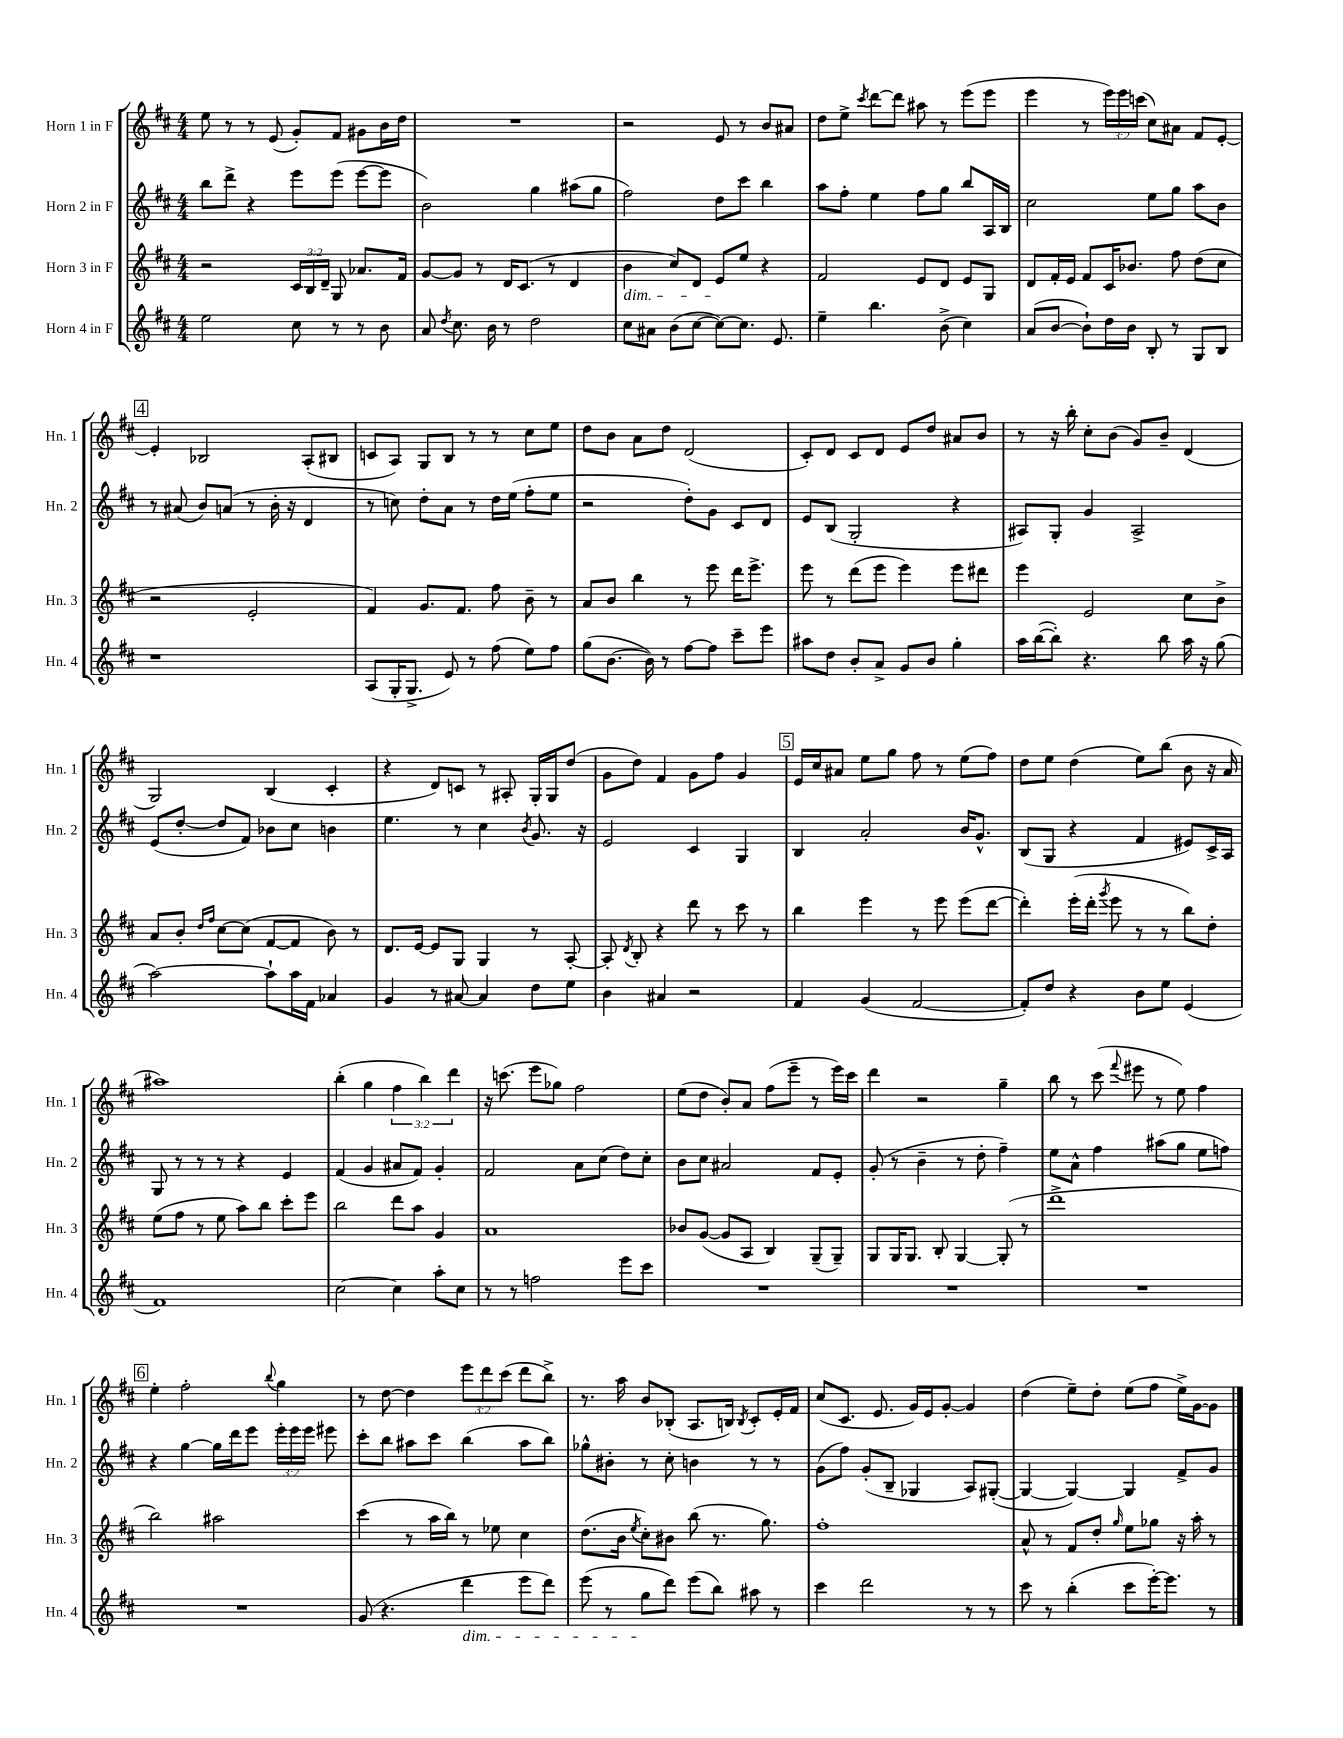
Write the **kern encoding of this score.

**kern	**kern	**kern	**kern
*part4	*part3	*part2	*part1
*staff4	*staff3	*staff2	*staff1
*I"Horn 4 in F	*I"Horn 3 in F	*I"Horn 2 in F	*I"Horn 1 in F
*I'Hn. 4	*I'Hn. 3	*I'Hn. 2	*I'Hn. 1
*clefG2	*clefG2	*clefG2	*clefG2
*k[f#c#]	*k[f#c#]	*k[f#c#]	*k[f#c#]
*M4/4	*M4/4	*M4/4	*M4/4
=24	=24	=24	=24
2ee\	2r	8bb\L	8ee\
.	.	8ddd^\J	8r
.	.	4r	8r
.	.	.	(8e/
8cc#\	24c#/LL	8eee\L	8g'/L)
.	24B/	.	.
.	24d~/JJ	.	.
8r	8G/	(8eee\J	8f#/J
8r	8.a-X/L	[8eee\L	8g#X\L
8b\	.	8eee\J]	16b\L
.	16f#/Jk	.	16dd\JJ
=25	=25	=25	=25
8a/	[8g/L	2b\)	1r
8qdd/	.	.	.
8.cc#\	8g/J]	.	.
.	8r	.	.
16b\	.	.	.
8r	16d/KL	.	.
.	(8.c#/J	.	.
2dd\	.	4gg\	.
.	8r	.	.
.	4d/	(8aa#X\L	.
.	.	8gg\J	.
=26	=26	=26	=26
!	!LO:TX:b:i:t=dim.	!	!
8cc#\L	4b\	2ff#\)	2r
8a#X\J	.	.	.
(8b\L	8cc#/L)	.	.
[8cc#\J	8d/J	.	.
8cc#\L_)	8e/L	8dd\L	8e/
8.cc#\J]	8ee/J	8ccc#\J	8r
.	4r	4bb\	8b/L
8.e/	.	.	.
.	.	.	8a#X/J
=27	=27	=27	=27
4ee~\	2f#/	8aa\L	8dd\L
.	.	8ff#'\J	8ee^\J
.	.	.	8qccc#/
4.bb\	.	4ee\	[8ddd\L
.	.	.	8ddd\J]
.	8e/L	8ff#\L	8aa#X\
(8b^\	8d/J	8gg\J	8r
4cc#\)	8e/L	8bb/L	(8eee\L
.	8G/J	16A/L	8eee\J
.	.	16B/JJ	.
=28	=28	=28	=28
(8a/L	8d/L	2cc#\	4eee\
[8b/J	16f#'/L	.	.
.	16e/JJ	.	.
8b`\L])	8f#/L	.	8r
16dd\L	16c#/K	.	24eee\LL)
.	.	.	24eee\
16b\JJ	8.b-X/J	.	.
.	.	.	(24cccn\JJ
8B'/	.	8ee\L	8cc#\L)
8r	8ff#\	8gg\J	8a#X\J
8G/L	(8dd\L	8aa\L	8f#/L
8B/J	8cc#\J	8b\J	[8e'/J
!!LO:LB:g=z
!!LO:REH:place=s1:t=4
=29	=29	=29	=29
1r	2r	8r	4e'/]
.	.	(8a#X/	.
.	.	8b/L)	2B-X/
.	.	(8an/J	.
.	2e'/	8r	.
.	.	16b'\	.
.	.	16r	.
.	.	4d/	(8A'/L
.	.	.	8B#X/J
=30	=30	=30	=30
(8A/L	4f#/)	8r	8cn/L
16G'/K	.	8ccn\)	8A/J)
8.G^/J	.	.	.
.	8.g/L	8dd'\L	8G/L
8e/)	.	8a\J	8B/J
.	8.f#/J	.	.
8r	.	8r	8r
(8ff#\	8ff#\	16dd\LL	8r
.	.	(16ee\JJ	.
8ee\L)	8b~\	8ff#'\L	8cc#\L
8ff#\J	8r	8ee\J	8ee\J
=31	=31	=31	=31
(8gg\L	8a/L	2r	8dd\L
[8.b\J	8b/J	.	8b\J
.	4bb\	.	8a\L
16b\])	.	.	.
8r	.	.	8dd\J
[8ff#\L	8r	8dd'\L)	(2d/
8ff#\J]	8eee\	8g\J	.
8ccc#~\L	16ddd\KL	8c#/L	.
.	8.eee^\J	.	.
8eee\J	.	8d/J	.
=32	=32	=32	=32
8aa#X\L	8eee\	8e/L	8c#'/L)
8dd\J	8r	(8B/J	8d/J
8b'/L	(8ddd\L	2G'/	8c#/L
8a^/J	8eee\J	.	8d/J
8g/L	4eee\)	.	8e/L
8b/J	.	.	8dd/J
4gg'\	8eee\L	4r	8a#X/L
.	8ddd#X\J	.	8b/J
=33	=33	=33	=33
16aa\LL	4eee\	8A#X/L)	8r
([16bb\J	.	.	.
8bb'\J])	.	8G'/J	16r
.	.	.	16bb'\
4.r	2e/	4g/	8cc#'\L
.	.	.	(8b\J
.	.	2A#^/	8g/L)
8bb\	.	.	8b~/J
16aa\	8cc#\L	.	(4d/
16r	.	.	.
(8gg\	8b^\J	.	.
!!LO:LB:g=z
=34	=34	=34	=34
[2aa\)	8a/L	(8e/L	2G/)
.	8b'/J	[8dd'/J	.
.	16qqdd/LL	.	.
.	16qqff#/JJ	.	.
.	[8cc#\L	8dd/L]	.
.	(8cc#\J]	8f#/J)	.
8aa`\L]	[8f#/L	8b-X\L	(4B/
16aa\L	8f#/J]	8cc#\J	.
16f#\JJ	.	.	.
4a-X/	8b\)	4bn\	4c#'/
.	8r	.	.
=35	=35	=35	=35
4g/	8.d/L	4.ee\	4r
.	[16e/Jk	.	.
8r	8e/L]	.	8d/L)
[8a#X/	8G/J	8r	8cn/J
4a#/]	4G/	4cc#\	8r
.	.	.	8A#X'/
.	.	8qb/	.
8dd\L	8r	8.g/	16G'/LL
.	.	.	16G/J
8ee\J	[8A'/	.	(8dd/J
.	.	16r	.
=36	=36	=36	=36
4b\	8A'/]	2e/	8g\L
.	8qd/	.	.
.	8B'/	.	8dd\J)
4a#X/	4r	.	4f#/
2r	8ddd\	4c#/	8g\L
.	8r	.	8ff#\J
.	8ccc#\	4G/	4g/
.	8r	.	.
!!LO:REH:place=s1:t=5
=37	=37	=37	=37
4f#/	4bb\	4B/	16e/LL
.	.	.	16cc#/J
.	.	.	8a#X/J
(4g/	4eee\	2a'/	8ee\L
.	.	.	8gg\J
[2f#/	8r	.	8ff#\
.	8eee\	.	8r
.	(8eee\L	16b/KL	(8ee\L
.	.	8.g^^/J	.
.	[8ddd\J	.	8ff#\J)
=38	=38	=38	=38
8f#'/L])	4ddd'\])	(8B/L	8dd\L
8dd/J	.	8G/J	8ee\J
4r	(16eee'\LL	4r	(4dd\
.	16ddd'\JJ	.	.
.	8qggg/	.	.
.	8eee\	.	.
8b\L	8r	4f#/	8ee\L)
8ee\J	8r	.	(8bb\J
(4e/	8bb\L)	8e#X/L)	8b\
.	8dd'\J	16c#^/L	16r
.	.	16A/JJ	16a/
!!LO:LB:g=z
=39	=39	=39	=39
1f#)	(8ee\L	8G/	1aa#X)
.	8ff#\J	8r	.
.	8r	8r	.
.	8ee\	8r	.
.	8aa\L)	4r	.
.	8bb\J	.	.
.	8ccc#'\L	4e/	.
.	8eee\J	.	.
=40	=40	=40	=40
[2cc#\	2bb\	(4f#/	(4bb'\
.	.	4g/	4gg\
4cc#\]	8ddd\L	8a#X/L	6ff#\
.	8aa\J	8f#/J)	.
.	.	.	6bb\)
8aa'\L	4g/	4g'/	.
.	.	.	6ddd\
8cc#\J	.	.	.
=41	=41	=41	=41
8r	1a	2f#/	16r
.	.	.	(8.cccn\
8r	.	.	.
2ffn\	.	.	8eee\L
.	.	.	8gg-X\J)
.	.	8a\L	2ff#\
.	.	(8cc#\J	.
8eee\L	.	8dd\L)	.
8ccc#\J	.	8cc#'\J	.
=42	=42	=42	=42
1r	8b-X/L	8b\L	(8ee\L
.	([8g/J	8cc#\J	8dd\J
.	8g/L]	2a#X/	8b'/L)
.	8A/J	.	8a/J
.	4B/)	.	(8ff#\L
.	.	.	8eee~\J
.	(8G~/L	8f#/L	8r
.	8G~/J)	8e'/J	16eee\LL)
.	.	.	16ccc#\JJ
=43	=43	=43	=43
1r	8G/L	(8g'/	4ddd\
.	16G/K	8r	.
.	8.G/J	.	.
.	.	4b~\	2r
.	8B'/	.	.
.	[4G/	8r	.
.	.	8dd'\	.
.	(8G'/]	4ff#~\)	4gg~\
.	8r	.	.
=44	=44	=44	=44
1r	1ddd^	8ee\L	8bb\
.	.	8a^^\J	8r
.	.	4ff#\	(8ccc#\
.	.	.	8qqfff#/
.	.	.	8eee#X\
.	.	(8aa#X\L	8r
.	.	8gg\J	8ee\)
.	.	8ee\L	4ff#\
.	.	8ffn\J)	.
!!LO:LB:g=z
!!LO:REH:place=s1:t=6
=45	=45	=45	=45
1r	2bb\)	4r	4ee'\
.	.	[4gg\	2ff#'\
.	2aa#X\	16gg\LL]	.
.	.	16ddd\J	.
.	.	8eee\J	.
.	.	.	8qqbb/
.	.	24eee'\LL	4gg\
.	.	24eee\	.
.	.	24eee\JJ	.
.	.	8eee#X\	.
=46	=46	=46	=46
(8g/	(4ccc#\	8ccc#'\L	8r
4.r	.	8bb\J	[8dd\
.	8r	8aa#X\L	4dd\]
.	16aa\LL	8ccc#\J	.
.	16bb\JJ)	.	.
!LO:TX:b:i:t=dim.	!	!	!
4ddd\	8r	(4bb\	12eee\L
.	.	.	12ddd\
.	8ee-X\	.	.
.	.	.	(12ccc#\J
8eee\L	4cc#\	8aa#\L	8ddd\L
8ddd\J)	.	8bb\J)	8bb^\J)
=47	=47	=47	=47
(8eee\	(8.dd\L	8gg-X^^\L	8.r
8r	.	8b#X'\J	.
.	16b\Jk	.	16aa\
.	8qee/	.	.
8gg\L	8cc#'\L)	8r	8b/L
8ddd\J)	8b#X\J	8cc#'\	(8B-X'/J
(8eee\L	(8bb\	4bn\	8.A/L
8bb\J)	8.r	.	.
.	.	.	16Bn/Jk)
.	.	.	8qB/
8aa#X\	.	8r	8c#'/L
.	8.gg\)	.	.
8r	.	8r	16e'/L
.	.	.	16f#/JJ
=48	=48	=48	=48
4ccc#\	1ff#'	(8g\L	(8cc#/L
.	.	8ff#\J)	8.c#/J
2ddd\	.	(8g'/L	.
.	.	.	8.e/
.	.	8B~/J	.
.	.	4G-X/	16g/LL)
.	.	.	16e/J
.	.	.	[8g'/J
8r	.	8A/L)	4g/]
8r	.	([8G#X'/J	.
=49	=49	=49	=49
8ccc#\	8a^^/	4G#/_	(4dd\
8r	8r	.	.
(4bb'\	8f#/L	4G#/_)	8ee~\L)
.	8dd'/J	.	8dd'\J
.	16qqgg/	.	.
8ccc#\L	8ee\L	4G#/]	(8ee\L
[16eee'\K)	8gg-X\J	.	8ff#\J
8.eee\J]	.	.	.
.	16r	8f#^/L	16ee^\LL)
.	16aa'\	.	[16g\J
8r	8r	8g/J	8g\J]
==	==	==	==
*-	*-	*-	*-
